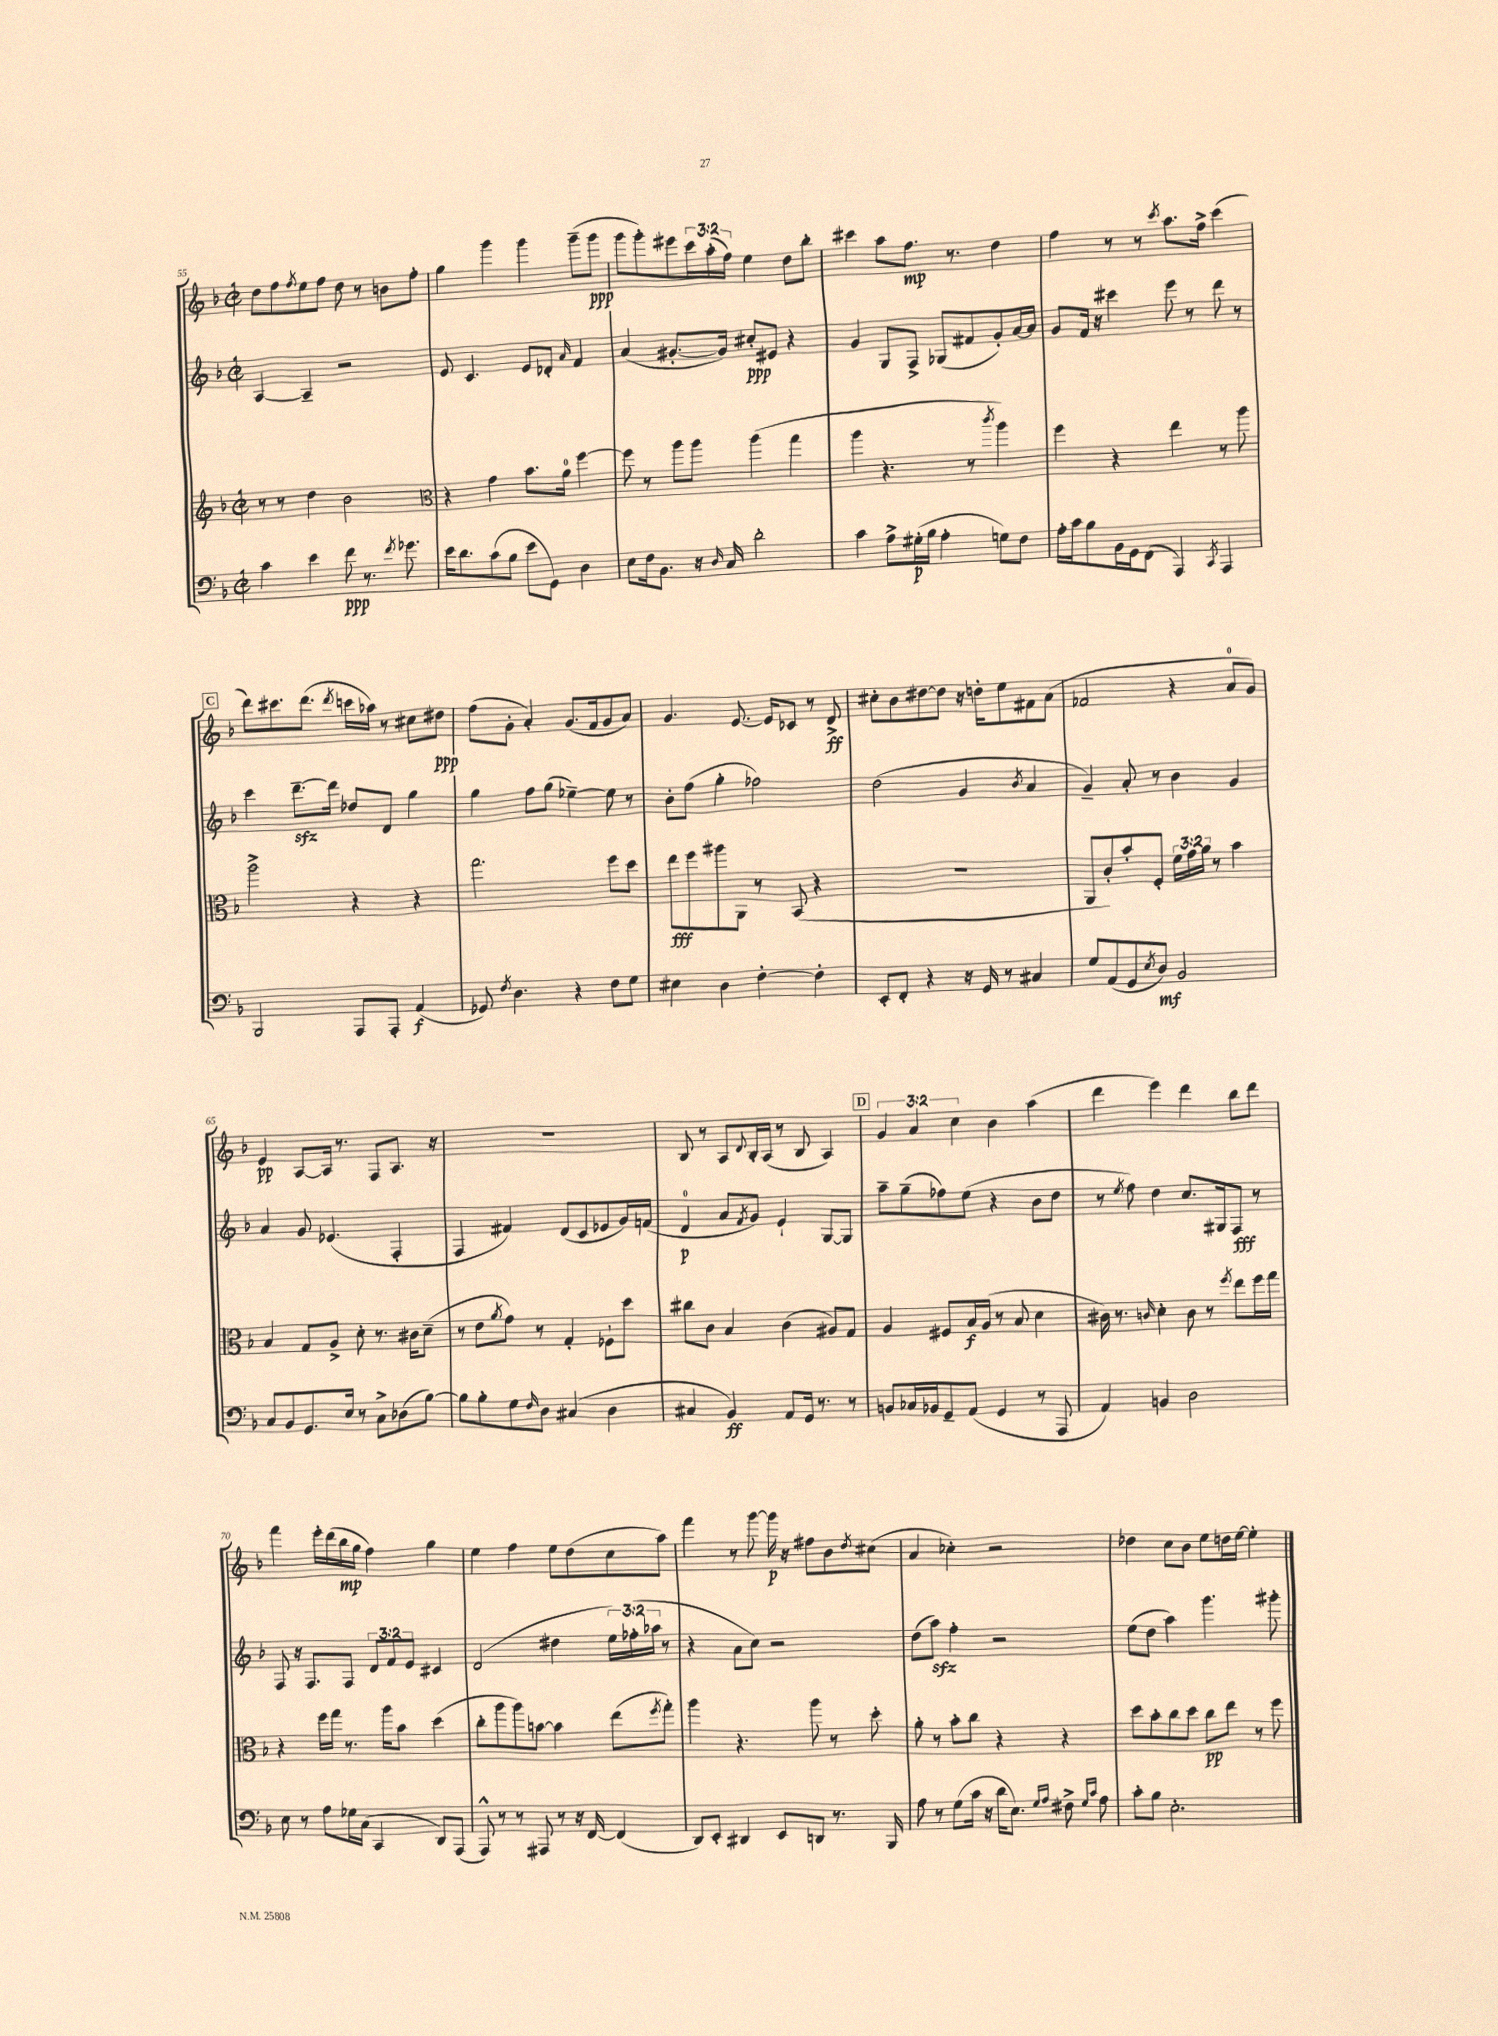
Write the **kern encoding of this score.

**kern	**kern	**kern	**kern
*staff4	*staff3	*staff2	*staff1
*clefF4	*clefG2	*clefG2	*clefG2
*k[b-]	*k[b-]	*k[b-]	*k[b-]
*M2/2	*M2/2	*M2/2	*M2/2
*met(c|)	*met(c|)	*met(c|)	*met(c|)
4c	8r	[4A	8dd
.	8r	.	8ff
.	.	.	8qff
4e	4dd	4A~]	8ee
.	.	.	8ff
8f	2b-	2r	8dd
8.r	.	.	8r
.	.	.	8b
8qf	.	.	.
8.g-	.	.	.
.	.	.	8ff'
=	=	=	=
*	*clefC3	*	*
16e	4r	8e	4gg
8.d	.	.	.
.	.	4.c	.
(8c	4g	.	4ggg
8B-	.	.	.
8e	8.b-	8e	4ggg
8GG)	.	8d-'	.
.	16a	.	.
.	.	16qqa	.
4D	[4ff	4f	(8ggg~
.	.	.	8ggg
=	=	=	=
8E	8ff]	(4a	8ggg
16F	8r	.	8ggg')
8.BB-	.	.	.
.	8aa	[8.g#'	8eee#
16r	8aa	.	24ccc
.	.	.	(24aa'
16qqD	.	.	.
16C	.	16g#])	.
.	.	.	24ff)
2d'	(4aa	8cc#'	4ee
.	.	8e#	.
.	4gg	4r	8dd
.	.	.	8bb-'
=	=	=	=
4c	4aa	4g	4ccc#
8A^	4.r	8G	8aa
(16G#'	.	8F^	8.ff
16B-	.	.	.
4A'	.	(8G-	.
.	.	.	8.r
.	8r	8f#	.
.	8qccc	.	.
8G)	4aa)	8g')	4dd
8F	.	[16a	.
.	.	16a]	.
=	=	=	=
16A'	4ff	8g	4ff
16c	.	.	.
8B-	.	16f	.
.	.	16r	.
16BB-	4r	4ccc#	8r
16GG	.	.	.
(8FF	.	.	8r
.	.	.	8qccc
4AAA)	4ee	8eee	8.aa
.	.	8r	.
.	.	.	16ff^
8qCC	.	.	.
4AAA	8r	8ddd	(4ccc
.	8aa	8r	.
=	=	=	=
2BBB-	2aa^	4ccc	8ddd)
.	.	.	8.ccc#
.	.	[8.ddd~	.
.	.	.	(8.ddd
.	.	16ddd]	.
.	.	.	8qddd
8AAA	4r	8dd-	16ccc
.	.	.	16aa-)
8AAA'	.	8d	8r
(4AA	4r	4gg	8cc#
.	.	.	8dd#
=	=	=	=
8GG-)	2.gg	4gg	(8ff
8qF	.	.	.
4.D	.	.	8g'
.	.	8ff	4a')
.	.	(8gg	.
4r	.	[4ee-~)	(8.g
.	.	.	16f
8F	8ff	8ee-]	8g
8G	8dd	8r	8a)
=	=	=	=
4E#	8ee	8b-'	4.g
.	8ff	(8ff	.
4D	8aa#	4gg'	.
.	8AA	.	[8.e
[4F'	8r	2ff-)	.
.	.	.	16e]
.	(8BB-	.	8c-
4F']	4r	.	8r
.	.	.	8d^
=	=	=	=
8EE'	1r	(2dd	8cc#'
8FF'	.	.	8b-
4r	.	.	[8dd#
.	.	.	8dd#]
16r	.	4g	16r
16GG	.	.	16dd'
8r	.	.	8ee
.	.	8qb-	.
4C#	.	4a	8f#
.	.	.	(8a
=	=	=	=
8G	8AA	4g~)	2f-
(8AA	8c')	.	.
8GG	8b-'	8a'	.
8qE	.	.	.
8D)	8F'	8r	.
2BB-	24f	4b-	4r
.	24g	.	.
.	24a	.	.
.	8r	.	.
.	4b-	4g	8a
.	.	.	8g)
=	=	=	=
8C	4B-	4a	4e
8BB-	.	.	.
8.GG	8G	8g	[8A
.	8A^	(4.e-	16A]
16E	.	.	8.r
8r	8d'	.	.
8C^	8.r	.	8F
(8D-	.	4F'	8.A
.	16c#	.	.
[8B-)	(8d~	.	.
.	.	.	16r
=	=	=	=
8B-]	8r	4F	1r
8B-'	8e	.	.
.	8qa	.	.
8G	8g)	4f#)	.
16qqF	.	.	.
8D	8r	.	.
(4C#	4G'	(8d	.
.	.	8c	.
4D	8F-`	8e-	.
.	8dd	16g)	.
.	.	(16f	.
=	=	=	=
4C#	8cc#	4d	8B-
.	8c	.	8r
4BB-)	4B-	8a	8A
.	.	8qf	8qqd
.	.	8g)	16B-'
.	.	.	(16A
8AA	(4c	4e`	8r
16GG	.	.	8B-
8.r	.	.	.
.	8A#)	[8G	4A)
8r	8G	8G]	.
=	=	=	=
8BB	4A	8aa~	6g
16C-	.	(8gg~	.
.	.	.	6a
16BB-	.	.	.
8GG~	8F#	8ff-)	.
.	.	.	6cc
(8AA	16B-	(8ee	.
.	(16A	.	.
4GG	8r	4r	4b-
.	8B-	.	.
8r	4d	8b-	(4aa
8AAA	.	8dd	.
=	=	=	=
4AA)	16c#)	8r	4ddd
.	8.r	.	.
.	.	8qee	.
.	.	8ff)	.
.	16qqc	.	.
4BB	4d'	4dd	4eee)
2D	8c	8.cc	4ddd
.	8r	.	.
.	.	16G#	.
.	8qff	.	.
.	8ee	8F	8bb-
.	16ff	8r	8ddd
.	16gg	.	.
=	=	=	=
8E	4r	8F	4fff
8r	.	16r	.
.	.	8.F	.
8A	16ff	.	16eee'
.	16gg	.	(16ddd
16G-	8.r	8F	16bb-
(16C	.	.	16gg
4CC	.	12d	4ff)
.	16aa	.	.
.	.	12f	.
.	8b-	.	.
.	.	12e	.
8DD)	(4dd	4c#	4gg
(8AAA	.	.	.
=	=	=	=
8AAA^^)	8cc'	(2d	4ee
8r	8aa	.	.
8r	8aa)	.	4ff
8AAA#	[8b	.	.
8r	4b]	4dd#	8ee
16r	.	.	(8dd
[16FF	.	.	.
(4FF]	(8ee	24ee)	8cc
.	.	(24ff-'	.
.	.	24aa-	.
.	8qff	.	.
.	8gg')	8r	8aa)
=	=	=	=
8DD)	4aa	4r	4fff
8EE'	.	.	.
4DD#	4.r	8a	8r
.	.	8cc)	[8ggg
8EE	.	2r	16ggg]
.	.	.	16r
8DD	8aa	.	8ff#
8.r	8r	.	8b-
.	.	.	8qdd
.	8dd'	.	(8cc#
16BBB-	.	.	.
=	=	=	=
8A	8a'	(8dd	4a
8r	8r	8aa)	.
(8G	8b-'	4ff'	4cc-')
16c	8cc	.	.
16r	.	.	.
16d	4r	2r	2r
8.E)	.	.	.
16qqG	.	.	.
16qqA	.	.	.
8F#^	4r	.	.
16qqG	.	.	.
16qqc	.	.	.
8A	.	.	.
=	=	=	=
8c'	8dd	(8ee	4dd-
8B-	8b-'	8dd	.
2.E'	8cc	4aa)	8cc
.	8dd	.	8b-
.	8cc	4.ggg	8ee
.	8ee	.	16dd
.	.	.	[16ee
.	8r	.	4ee']
.	8ff	8ggg#'	.
==	==	==	==
*-	*-	*-	*-
